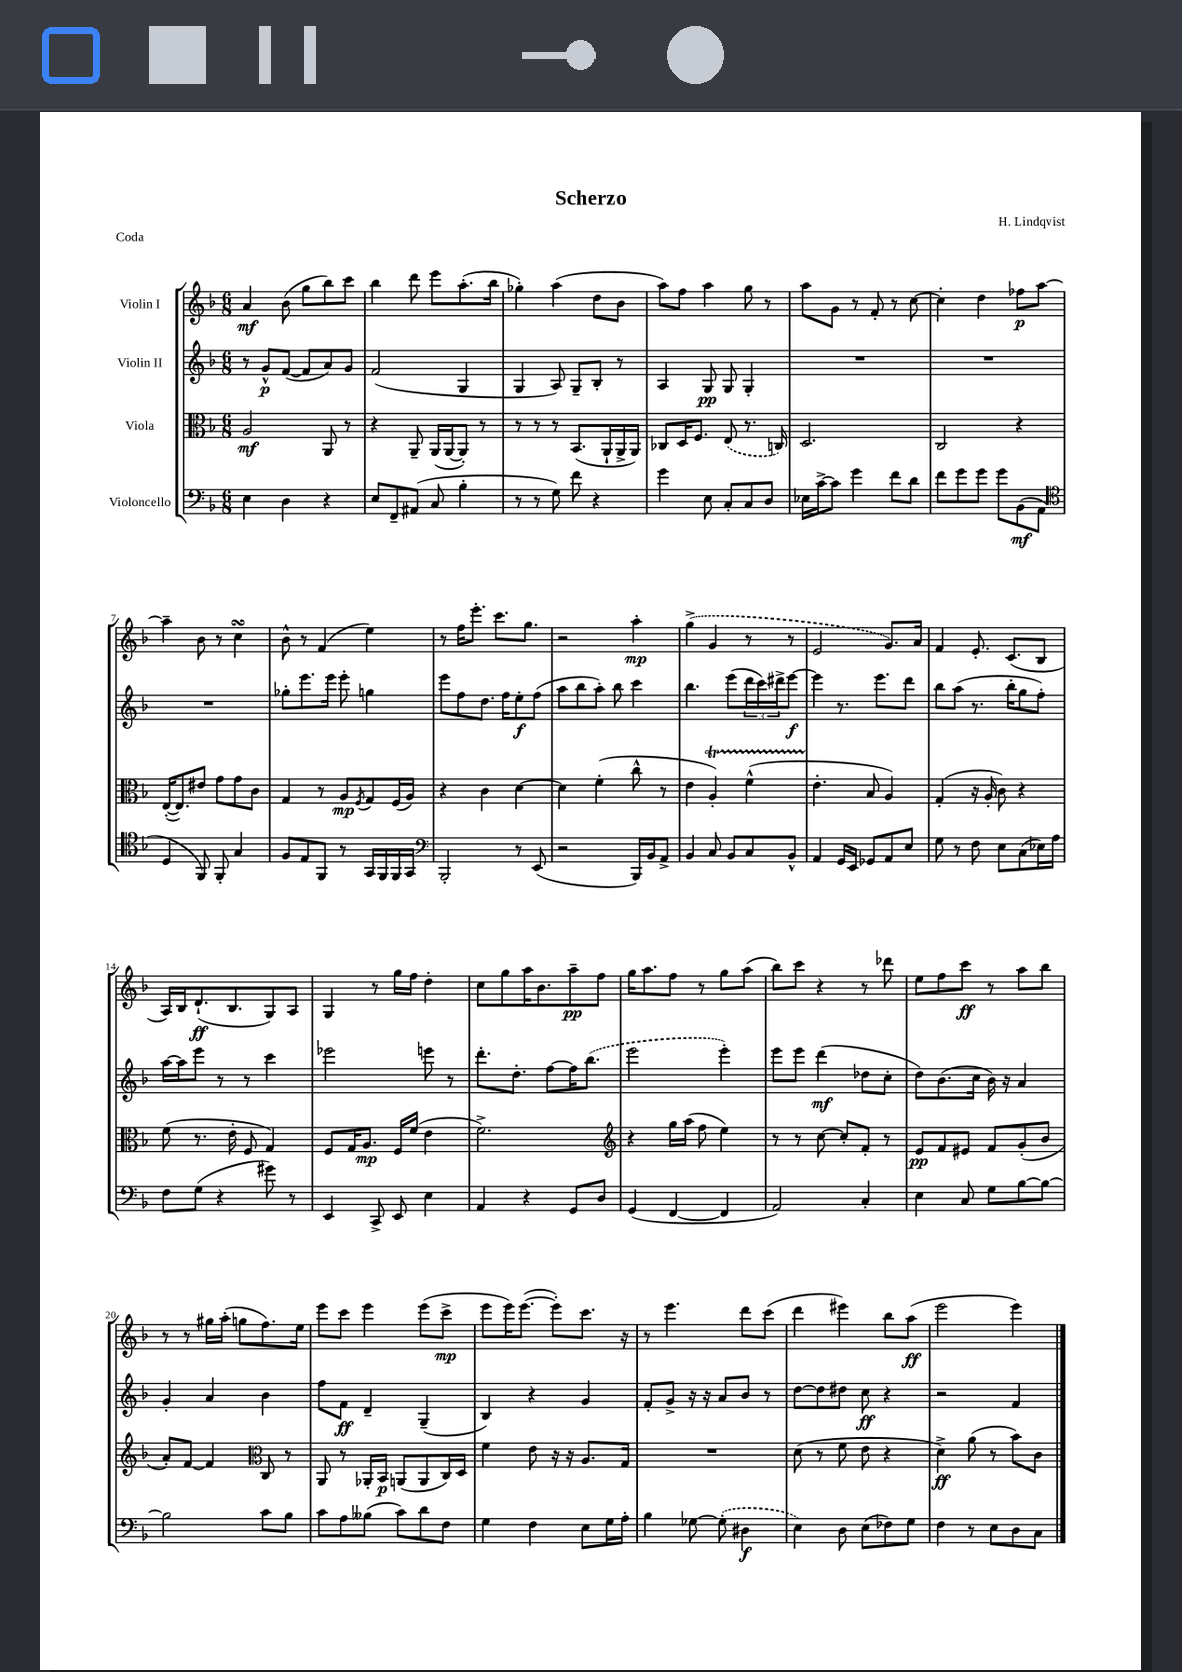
\header { title = "Scherzo" composer = "H. Lindqvist" piece = "Coda" }
<<
\new StaffGroup <<
\new Staff = "s0" \with { instrumentName = "Violin I" } {
    \clef treble \key f \major \numericTimeSignature \time 6/8
    a'4\mf bes'8( g''8 bes''8) c'''8 |
    bes''4 d'''8 e'''8 a''8.-.( bes''16 |
    ges''4-.) a''4( d''8 bes'8 |
    a''8) f''8 a''4 g''8 r8 |
    a''8 g'8 r8 f'8-. r8 c''8~ |
    c''4-. d''4 fes''8\p a''8~ |
    a''4-- bes'8 r8 c''4\turn |
    bes'8-^ r8 f'4( e''4) |
    r8 f''16 e'''8.-. c'''8. g''8. |
    r2 a''4-.\mp |
    \once \slurDashed g''4->( g'4 r8 r8 |
    e'2 g'8.) a'16 |
    f'4 e'8.-. c'8.( bes8 |
    a16) bes16 d'8.-!\ff( bes8. g8) a8 |
    g4 r8 g''16 f''16 d''4-. |
    c''8 g''8 a''16 bes'8. a''8--\pp f''8 |
    g''16 a''8. f''8 r8 g''8 a''8( |
    bes''8) c'''8 r4 r8 des'''8 |
    e''8 f''8 c'''8\ff r8 a''8 bes''8 |
    r8 r8 gis''16 a''16-.( g''8 f''8.) e''16 |
    e'''8 c'''8 e'''4 e'''8( c'''8->\mp |
    e'''8 e'''16) e'''8.~( e'''8-.) c'''8. r16 |
    r8 e'''4. d'''8 c'''8( |
    d'''4 eis'''4) bes''8 a''8\ff( |
    e'''2 e'''4) \bar "|." |
}
\new Staff = "s1" \with { instrumentName = "Violin II" } {
    \clef treble \key f \major \numericTimeSignature \time 6/8
    r8 g'8-^\p f'8~( f'8 a'8) g'8 |
    f'2( g4 |
    g4 a8) g8-- bes8-. r8 |
    a4 g8\pp g8 g4-. |
    R2. |
    R2. |
    R2. |
    ges''8-. e'''8. e'''16 e'''8-. g''4 |
    e'''8 f''8 d''8. f''16 e''8-.\f f''8( |
    a''8 bes''8 a''8-.) bes''8 c'''4 |
    bes''4. e'''8( \tuplet 3/2 { d'''16 c'''16) dis'''16-> } e'''8~\f |
    e'''4 r8. e'''8. d'''8 |
    bes''8 a''8( r8. bes''16-. g''8 f''8-.) |
    a''16~ a''16 e'''8 r8 r8 c'''4 |
    ees'''2 e'''8 r8 |
    d'''8.-. d''8.-. f''8~ f''16 \once \slurDashed bes''8.( |
    e'''2 e'''4-.) |
    e'''8 e'''8 d'''4\mf( des''8 c''8-. |
    d''8) bes'8.( c''16 bes'16) r16 a'4 |
    g'4-. a'4 bes'4 |
    f''8 f'8\ff d'4-- g4--( |
    bes4) r4 g'4 |
    f'8-. g'8-> r16 r16 a'8 bes'8 r8 |
    d''8~ d''8 dis''8 c''8\ff r4 |
    r2 f'4 \bar "|." |
}
\new Staff = "s2" \with { instrumentName = "Viola" } {
    \clef alto \key f \major \numericTimeSignature \time 6/8
    a2\mf a,8 r8 |
    r4 a,8-- a,16( a,16~ a,8-.) r8 |
    r8 r8 r8 bes,8.( a,16-! a,16-> a,16) |
    ces8 d16 f8. \once \slurDashed e8( r8. c16) |
    d2. |
    c2 r4 |
    e16~-.( e8.) eis'8 g'8 g'8 c'8 |
    g4 r8 a8\mp \acciaccatura { f8 } g8 f16( a16) |
    r4 c'4 d'4~ |
    d'4 f'4-.( c''8-^ r8 |
    e'4 a4-.\startTrillSpan) f'4-^( |
    e'4.-.\stopTrillSpan bes8 a4) |
    g4-.( r16 a16-. c'8) r4 |
    f'8( r8. e'16-. f8 g4) |
    f8 g16 a8.\mp f16 f'16( e'4 |
    f'2.->) |
    \clef treble r4 g''16 a''16( f''8 e''4) |
    r8 r8 c''8~ c''8-. f'8-. r8 |
    e'8\pp f'8 eis'8 f'8 g'8-.( bes'8 |
    a'8-.) f'8~ f'4 \clef alto c8 r8 |
    a,8 r8 aes,16-. bes,16\p a,8( a,8 c16) d16 |
    f'4 e'8 r16 r16 a8. g16 |
    R2. |
    d'8( r8 f'8 e'8 r4 |
    d'4->\ff) a'8( r8 bes'8) c'8 \bar "|." |
}
\new Staff = "s3" \with { instrumentName = "Violoncello" } {
    \clef bass \key f \major \numericTimeSignature \time 6/8
    e4 d4 r4 |
    e8 f,8-- ais,8( c8 bes4-. |
    r8 r8 g8) f'8 r4 |
    g'4 e8 c8-. c8 d8 |
    ees16 c'16~-> c'8 g'4 f'8 d'8 |
    f'8 g'8 g'8 g'8 bes,8\mf( a,8 |
    \clef tenor d4 f,8) f,8-. g4 |
    f8 e8 f,8 r8 g,16 f,16 f,16 g,16 |
    \clef bass bes,,2-. r8 e,8( |
    r2 bes,,16) bes,16 a,8-> |
    bes,4 c8 bes,8 c8 bes,8-^ |
    a,4 g,16 e,16 ges,8 a,8 e8 |
    g8 r8 f8 e8 c8( ees16) a16 |
    f8 g8( r4 gis'8) r8 |
    e,4 c,8-> e,8 e4 |
    a,4 r4 g,8 d8 |
    g,4( f,4~ f,4 |
    a,2) c4-. |
    e4 c8 g8 bes8~ bes8~ |
    bes2 c'8 bes8 |
    c'8 a8 beses8( c'8) d'8 f8 |
    g4 f4 e8 g16 a16-. |
    bes4 ges8~ \once \slurDashed ges8-.( dis4\f |
    e4) d8 e8( fes8) g8 |
    f4 r8 e8 d8 c8 \bar "|." |
}
>>
>>
